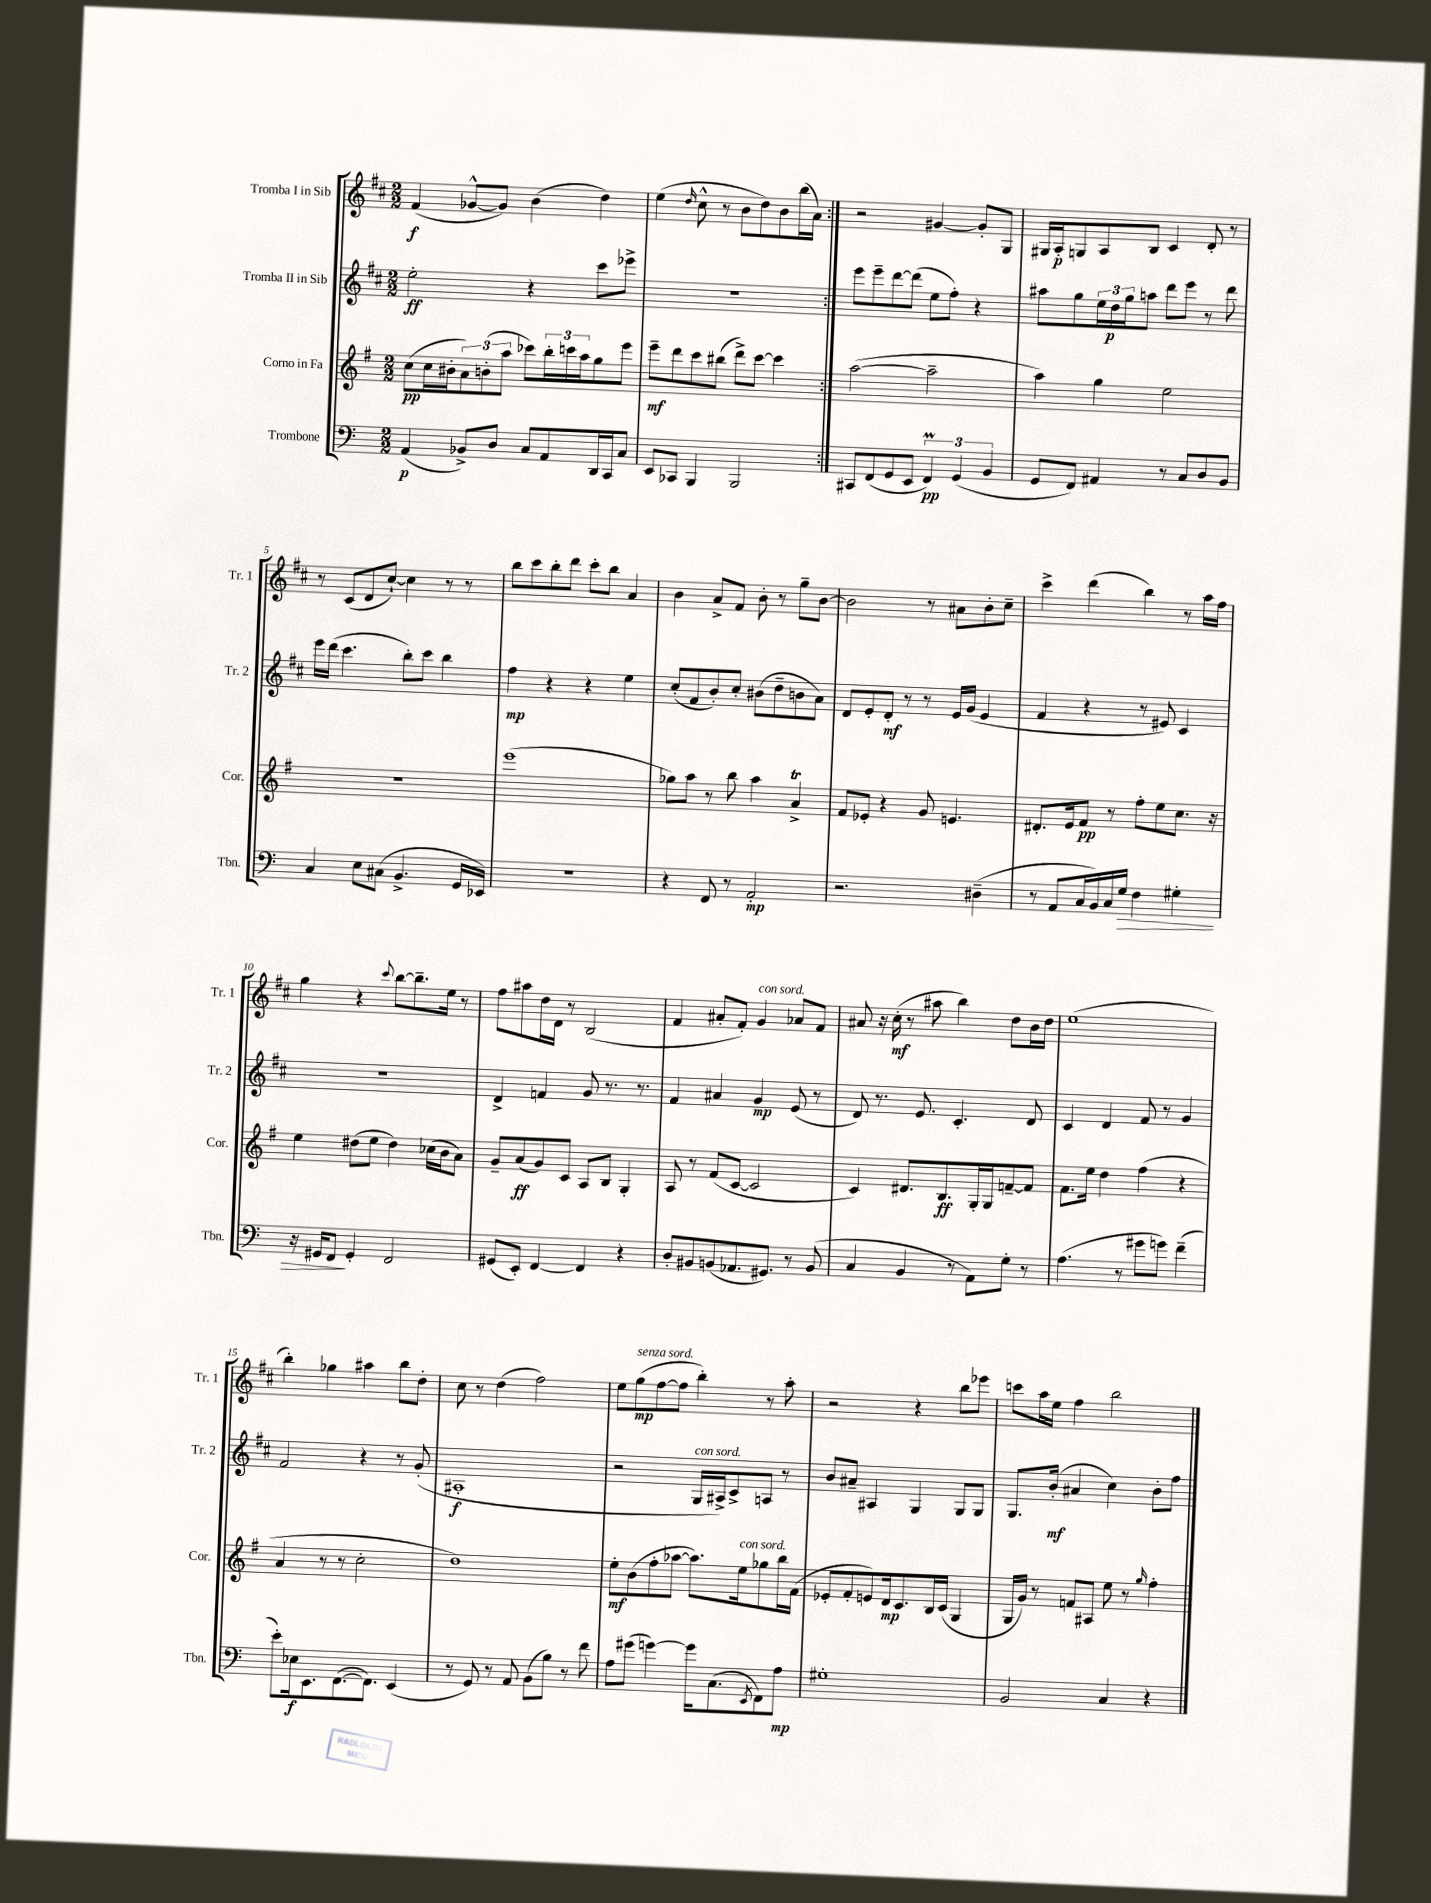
<<
\new StaffGroup <<
\new Staff = "s0" \with { instrumentName = "Tromba I in Sib" shortInstrumentName = "Tr. 1" } {
    \clef treble \key d \major \numericTimeSignature \time 2/2
    \repeat volta 2 { fis'4\f( ges'8~-^ ges'8) b'4( d''4) |
    e''4( \grace { d''16 } cis''8-^ r8 b'8 d''8) b'8 b''16( a'16) | }
    r2 gis'4~ gis'8-. g8 |
    gis16 a16-.\p g8 a8 b8 cis'4 d'8-. r8 |
    r8 cis'8( d'8 cis''8~-!) cis''4 r8 r8 |
    b''8 cis'''8 b''8-. d'''8 cis'''8-. b''8 a'4 |
    b'4 a'8-> fis'8 b'8-. r8 g''8-- b'8~ |
    b'2 r8 ais'8 b'8-. cis''8-- |
    cis'''4-> d'''4( b''4) r8 a''16 fis''16 |
    g''4 r4 \appoggiatura { cis'''8 } b''8~ b''8.-- e''16 r8 |
    fis''8 ais''8 d''16 d'16 r8 b2( |
    fis'4 ais'8-. fis'8-.) g'4^\markup { \italic "con sord." } aes'8 fis'8 |
    ais'8 r16 cis''16-.\mf( r8 ais''8 b''4) d''8 b'16 d''16 |
    e''1( |
    b''4-.) ges''4 ais''4 b''8 d''8-. |
    cis''8 r8 d''4( fis''2) |
    e''8 g''8\mp^\markup { \italic "senza sord." }( fis''8~ fis''8 b''4-.) r8 a''8-. |
    r2 r4 b''8 ees'''8 |
    c'''8 a''16 e''16 fis''4 b''2 \bar "|." |
}
\new Staff = "s1" \with { instrumentName = "Tromba II in Sib" shortInstrumentName = "Tr. 2" } {
    \clef treble \key d \major \numericTimeSignature \time 2/2
    \repeat volta 2 { e''2-.\ff r4 cis'''8 ees'''8-> |
    r1 | }
    e'''8 e'''8-- d'''8~ d'''8( e''8 fis''8-.) r4 |
    ais''8 g''8 \tuplet 3/2 { e''16 d''16\p g''16 } a''8 d'''8 e'''8 r8 d'''8 |
    e'''16 d'''16( cis'''4. b''8-.) cis'''8 b''4 |
    fis''4\mp r4 r4 e''4 |
    cis''8-.( fis'8 b'8-.) cis''8-. bis'8( d''8-- b'8 a'8) |
    d'8 e'8-. d'8-.\mf r8 r8 e'16 g'16( e'4 |
    fis'4 r4 r8 eis'8) cis'4 |
    R1 |
    d'4-> f'4 g'8 r8. r8. |
    fis'4 ais'4 g'4\mp e'8( r8 |
    d'8) r8. e'8. cis'4.-. d'8 |
    cis'4 d'4 fis'8 r8 g'4 |
    fis'2 r4 r8 g'8-.( |
    ais1-.\f |
    r2 g16^\markup { \italic "con sord." } ais16->) cis'8-> a8 r8 |
    b'8 ais'8-- ais4 g4 g8 g8 |
    g8. b'16-.\mf( ais'4 cis''4) b'8-. fis''8 \bar "|." |
}
\new Staff = "s2" \with { instrumentName = "Corno in Fa" shortInstrumentName = "Cor." } {
    \clef treble \key g \major \numericTimeSignature \time 2/2
    \repeat volta 2 { c''8\pp( c''16 bis'16-. \tuplet 3/2 { a'8) b'8-.( a''8 } ces'''8) \tuplet 3/2 { b''16-. c'''16 a''16 } g''8 e'''8 |
    e'''8--\mf d'''8 c'''8 bis''8( d'''8->) c'''8~ c'''4 | }
    a''2~( a''2-- |
    a''4) g''4 e''2 |
    R1 |
    e'''1( |
    ges''8) a''8 r8 b''8 a''4 a'4->\trill |
    fis'8 ees'8-. r4 g'8 e'4. |
    dis'8.-. e'16 fis'8\pp r8 fis''8-. e''8 c''8. r16 |
    e''4 dis''8( e''8 dis''4) ces''16( b'16 a'8) |
    g'8-- a'8\ff( g'8) c'8 a8 b8 g4-. |
    a8 r8 fis'8( c'8~ c'2 |
    c'4) dis'8. b8.\ff g16-. g16 f'8~-- f'8 |
    fis'8. e''16 d''4 fis''4( r4 |
    a'4 r8 r8 c''2-. |
    d''1) |
    e''8-.\mf b'8( fis''8-. aes''8~ aes''8.) e''16^\markup { \italic "con sord." } ges''8 b''16 fis'16( |
    ees'8-. fis'8-. e'8) d'16\mp c'8. b16 c'16( g4 |
    g16 g'16) r8 f'8 ais8 e''8 r8 \grace { g''16 } fis''4-. \bar "|." |
}
\new Staff = "s3" \with { instrumentName = "Trombone" shortInstrumentName = "Tbn." } {
    \clef bass \key c \major \numericTimeSignature \time 2/2
    \repeat volta 2 { a,4\p( bes,8->) d8 c8 a,8 d,16 c,16 c8 |
    e,8 ces,8 b,,4 b,,2 | }
    cis,8 f,8( g,8 e,8 \tuplet 3/2 { f,4\prall\pp) g,4( b,4 } |
    g,8 f,8) ais,4 r8 c8 d8 b,8 |
    c4 e8 cis8( b,4.-> g,16 ees,16) |
    r1 |
    r4 f,8 r8 a,2-.\mp |
    r2. dis4--( |
    r8 a,8 c16 b,16) c16 g16\> f4 gis4-. |
    r16 gis,16 f,8\! gis,4-. f,2 |
    gis,8( e,8-.) f,4~ f,4 r4 |
    d8-. bis,8 b,8( aes,8. gis,8.) r8 b,8( |
    c4 b,4 r8 a,8) g8-. r8 |
    a4.( r8 gis'8 g'8) f'4--( |
    e'8-.) ees16\f e,8. f,8.~( f,8.) e,4( |
    r8 g,8) r8 a,8 b,8( b8) r8 f'8 |
    a8 gis'8( g'4~) g'16 c8.( \acciaccatura { e,8 } f,8) a8\mp |
    gis1-. |
    b,2 c4 r4 \bar "|." |
}
>>
>>
